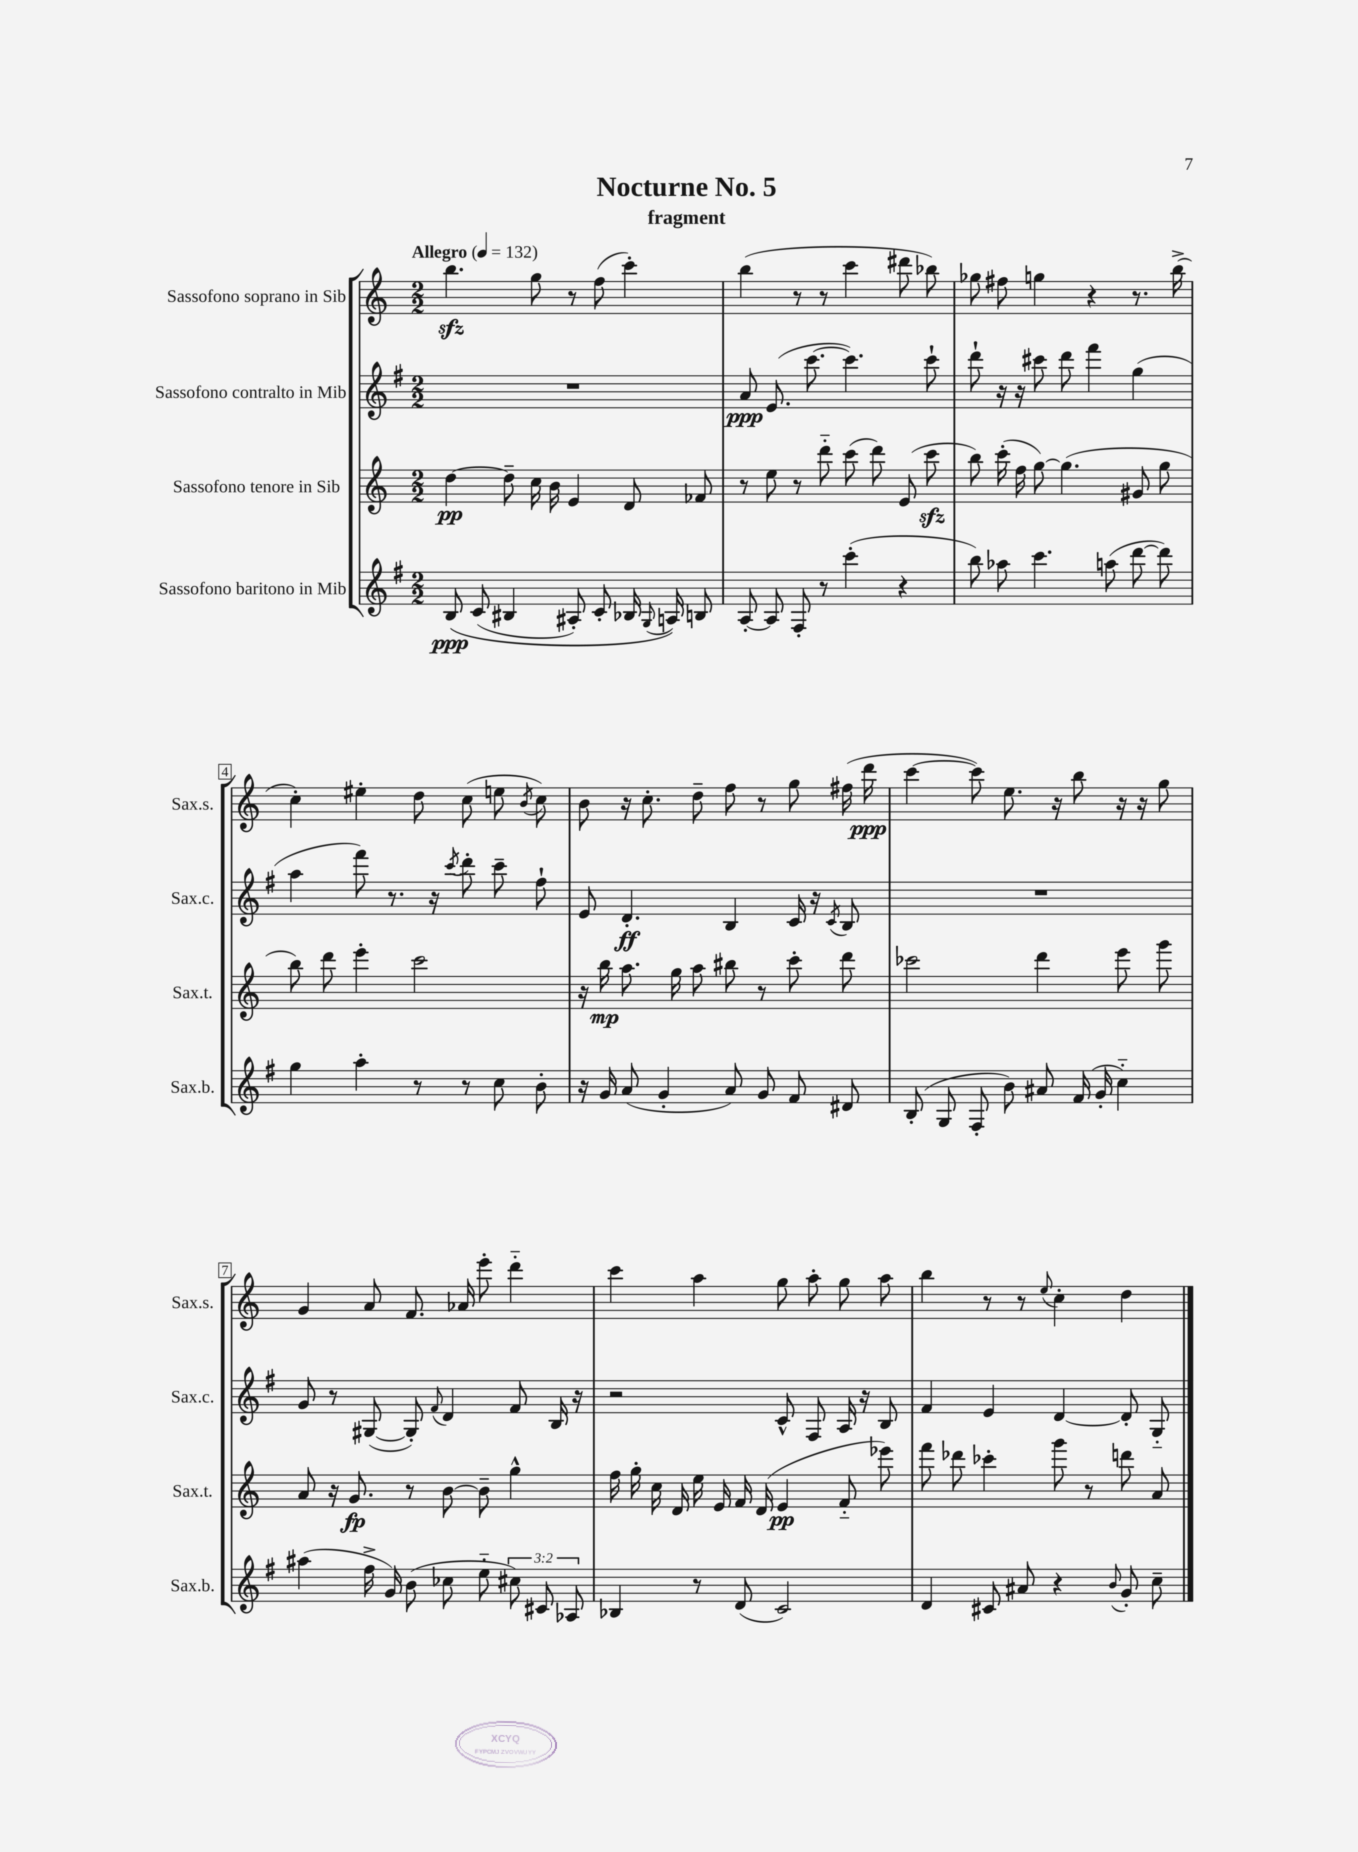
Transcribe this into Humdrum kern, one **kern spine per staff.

**kern	**kern	**kern	**kern
*staff4	*staff3	*staff2	*staff1
*clefG2	*clefG2	*clefG2	*clefG2
*k[f#]	*k[]	*k[f#]	*k[]
*M2/2	*M2/2	*M2/2	*M2/2
*MM132	*MM132	*MM132	*MM132
&(8B/	[4dd\	1r	4.bb\
(8c/	.	.	.
4B#/	8dd~\]	.	.
.	16cc\	.	8gg\
.	16b\	.	.
8A#'/)	4e/	.	8r
8c'/	.	.	(8ff\
16B-/	8d/	.	4ccc'\)
8qqG/	.	.	.
16A/&)	.	.	.
8B/	8f-/	.	.
=	=	=	=
[8A'/	8r	8a/	(4bb\
8A/]	8ee\	(8.e/	.
8F#'/	8r	.	8r
.	.	[8.ccc\	.
8r	8ddd'~\	.	8r
(4ccc'\	(8ccc\	4.ccc\])	4ccc\
.	8ddd\)	.	.
4r	(8e/	.	8ddd#\
.	8ccc\	8ccc`\	8bb-\)
=	=	=	=
8bb\)	8bb\)	8ddd`\	8gg-\
8aa-\	(16ccc'\	16r	8ff#\
.	16ff\	16r	.
4.ccc\	[8gg\)	8ccc#\	4gg\
.	(4.gg\]	8ddd\	.
.	.	4fff#\	4r
(8aa\	.	.	.
[8ddd\	8g#/	(4gg\	8.r
8ddd\])	8gg\	.	.
.	.	.	(16bb^\
=	=	=	=
4gg\	8bb\)	4aa\	4cc'\)
.	8ddd\	.	.
4aa'\	4eee'\	8fff#\)	4ee#'\
.	.	8.r	.
8r	2ccc\	.	8dd\
.	.	16r	.
.	.	8qccc/	.
8r	.	8ddd'\	(8cc\
8cc\	.	8ccc~\	8ee\
.	.	.	8qb/
8b'\	.	8ff#`\	8cc\)
=	=	=	=
16r	16r	8e/	8b\
16g/	16bb\	.	.
(8a/	8.aa\	4.d'/	16r
.	.	.	8.cc'\
4g'/	.	.	.
.	16gg\	.	.
.	8aa\	.	8dd~\
8a/)	8bb#\	4B/	8ff\
8g/	8r	.	8r
8f#/	8ccc'\	16c/	8gg\
.	.	16r	.
.	.	8qc/	.
8d#/	8ddd\	8B/	(16ff#\
.	.	.	16ddd\
=	=	=	=
(8B'/	2ccc-\	1r	[4ccc\
8G/	.	.	.
8F#'/	.	.	8ccc\])
8b\)	.	.	8.ee\
8a#/	4ddd\	.	.
.	.	.	16r
(16f#/	.	.	8bb\
16g'/	.	.	.
4cc'~\)	8eee\	.	16r
.	.	.	16r
.	8ggg\	.	8gg\
=	=	=	=
(4aa#\	8a/	8g/	4g/
.	16r	8r	.
.	8.g/	.	.
16ff#^\	.	([8G#/	8a/
16g/)	.	.	.
(8b\	8r	8G#'/])	8.f/
.	.	8qqf#/	.
8cc-\	[8b\	4d/	.
.	.	.	16a-/
8ee'~\	8b~\]	.	8eee'\
12cc#\)	4gg^^\	8f#/	4ddd'~\
12c#/	.	.	.
.	.	16B/	.
12A-/	.	.	.
.	.	16r	.
=	=	=	=
4B-/	16ff\	2r	4ccc\
.	16gg'\	.	.
.	16cc\	.	.
.	16d/	.	.
8r	16ee\	.	4aa\
.	16e/	.	.
(8d/	16f/	.	.
.	(16d/	.	.
2c/)	4e/	8c^^/	8gg\
.	.	8F#/	8aa'\
.	8f'~/	16A/	8gg\
.	.	16r	.
.	8eee-\)	8B/	8aa\
=	=	=	=
4d/	8fff\	4f#/	4bb\
.	8ddd-\	.	.
8c#/	4ccc-'\	4e/	8r
8a#/	.	.	8r
.	.	.	8qqee/
4r	8ggg\	[4d/	4cc'\
.	8r	.	.
8qqb/	.	.	.
8g'/	8ddd\	8d'/]	4dd\
8cc~\	8a/	8G'~/	.
==	==	==	==
*-	*-	*-	*-
